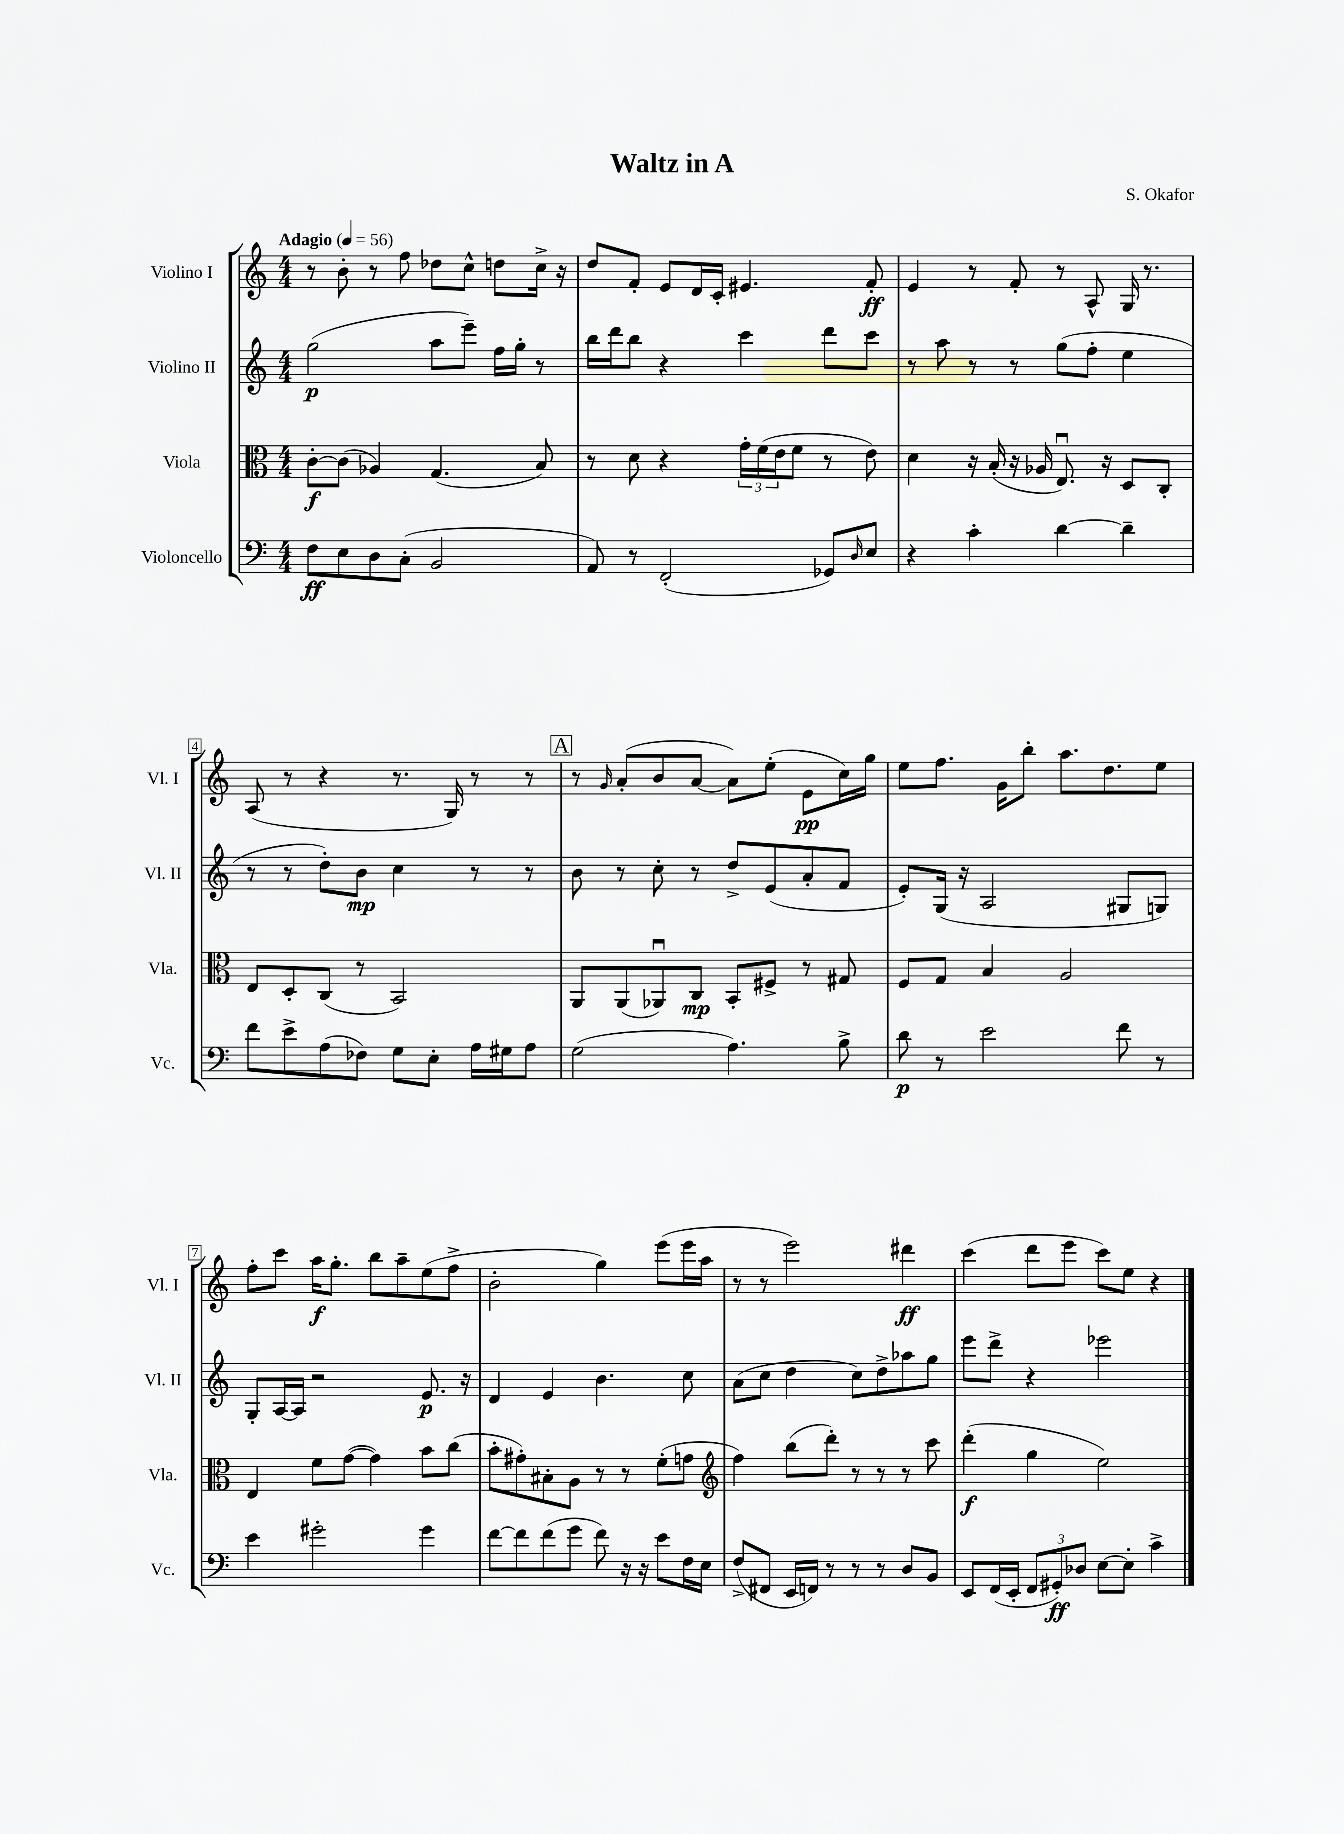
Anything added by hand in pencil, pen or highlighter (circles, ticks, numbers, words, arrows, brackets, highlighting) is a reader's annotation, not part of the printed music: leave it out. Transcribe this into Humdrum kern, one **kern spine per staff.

**kern	**kern	**kern	**kern
*staff4	*staff3	*staff2	*staff1
*clefF4	*clefC3	*clefG2	*clefG2
*k[]	*k[]	*k[]	*k[]
*M4/4	*M4/4	*M4/4	*M4/4
*MM56	*MM56	*MM56	*MM56
8F\L	[8c'\L	(2gg\	8r
8E\	(8c\]J	.	8b'\
8D\	4A-/)	.	8r
(8C'\J	.	.	8ff\
2BB/	(4.G/	8aa\L	8dd-\L
.	.	8eee~\J)	8cc^^\J
.	.	16ff\LL	8dd\L
.	.	16gg'\JJ	.
.	8B/)	8r	16cc^\Jk
.	.	.	16r
=	=	=	=
8AA/)	8r	16bb\LL	8dd/L
.	.	16ddd\J	.
8r	8d\	8bb\J	8f'/J
(2FF'/	4r	4r	8e/L
.	.	.	16d/L
.	.	.	16c'/JJ
.	24g'\LL	4ccc\	4.e#/
.	(24f\	.	.
.	24e\J	.	.
.	8f\J	.	.
8GG-/L)	8r	8ddd\L	.
16qqD/	.	.	.
8E/J	8e\)	8ccc\J	8f'/
=	=	=	=
4r	4d\	8r	4e/
.	.	8aa\	.
4c'\	16r	8r	8r
.	(16B'/	.	.
.	16r	8r	8f'/
.	16A-/	.	.
[4d\	8.Eu/)	(8gg\L	8r
.	.	8ff'\J	8A^^/
.	16r	.	.
4d~\]	8D/L	4ee\	16G/
.	.	.	8.r
.	8C'/J	.	.
=	=	=	=
8f\L	8E/L	8r	(8A/
8e^\	8D'/	8r	8r
(8A\	(8C/J	8dd'\L)	4r
8F-\J)	8r	8b\J	.
8G\L	2BB/)	4cc\	8.r
8E'\J	.	.	.
.	.	.	16G/)
16A\LL	.	8r	8r
16G#\J	.	.	.
8A\J	.	8r	8r
=	=	=	=
(2G\	8AA/L	8b\	8r
.	.	.	16qqg/
.	(8AA/	8r	(8a'/L
.	8AA-u/)	8cc'\	8b/
.	8C/J	8r	[8a/J
4.A\)	8BB'/L	8dd^/L	8a\]L)
.	8F#^/J	(8e/	(8ee'\J
.	8r	8a'/	8e\L
8B^\	8G#/	8f/J	16cc\L)
.	.	.	16gg\JJ
=	=	=	=
8d\	8F/L	8e'/L)	8ee\L
8r	8G/J	(16G/Jk	8.ff\J
.	.	16r	.
2e\	4B/	2A/	.
.	.	.	16g\LK
.	.	.	8bb'\J
.	2A/	.	8.aa\L
.	.	.	8.dd\
8f\	.	8G#/L	.
8r	.	8G/J)	8ee\J
=	=	=	=
4e\	4E/	8G'/L	8ff'\L
.	.	[16A/L	8ccc\J
.	.	16A/]JJ	.
2g#'\	8f\L	2r	16aa\LK
.	.	.	8.gg'\J
.	([8g\J	.	.
.	4g\])	.	8bb\L
.	.	.	8aa~\
4g#\	8b\L	8.e/	(8ee\
.	(8cc\J	.	8ff^\J
.	.	16r	.
=	=	=	=
[8f\L	8b'\L	4d/	2b'\
8f\]	8g#'\)	.	.
(8f\	8B#'\	4e/	.
8g\J	8A\J	.	.
8f\)	8r	4.b\	4gg\)
16r	8r	.	.
16r	.	.	.
8e\L	(8f'\L	.	(8eee\L
16F\L	8g\J	8cc\	16eee\L
16E\JJ	.	.	16aa\JJ
=	=	=	=
*	*clefG2	*	*
(8F^/L	4ff\)	(8a\L	8r
8FF#/J	.	8cc\J	8r
16EE/LL	(8bb\L	4dd\	2eee\)
16FF/JJ)	.	.	.
8r	8ddd'\J)	.	.
8r	8r	8cc\L)	.
8r	8r	8dd^\	.
8D/L	8r	8aa-\	4ddd#\
8BB/J	8ccc\	8gg\J	.
=	=	=	=
8EE/L	(4ddd'\	8eee\L	(4ccc\
(16FF/L	.	8ddd^\J	.
16EE'/JJ	.	.	.
12FF/L	4gg\	4r	8ddd\L
12GG#'/)	.	.	.
.	.	.	8eee\J
12D-/J	.	.	.
[8E\L	2ee\)	2eee-\	8ccc\L)
8E'\]J	.	.	8ee\J
4c^\	.	.	4r
==	==	==	==
*-	*-	*-	*-
